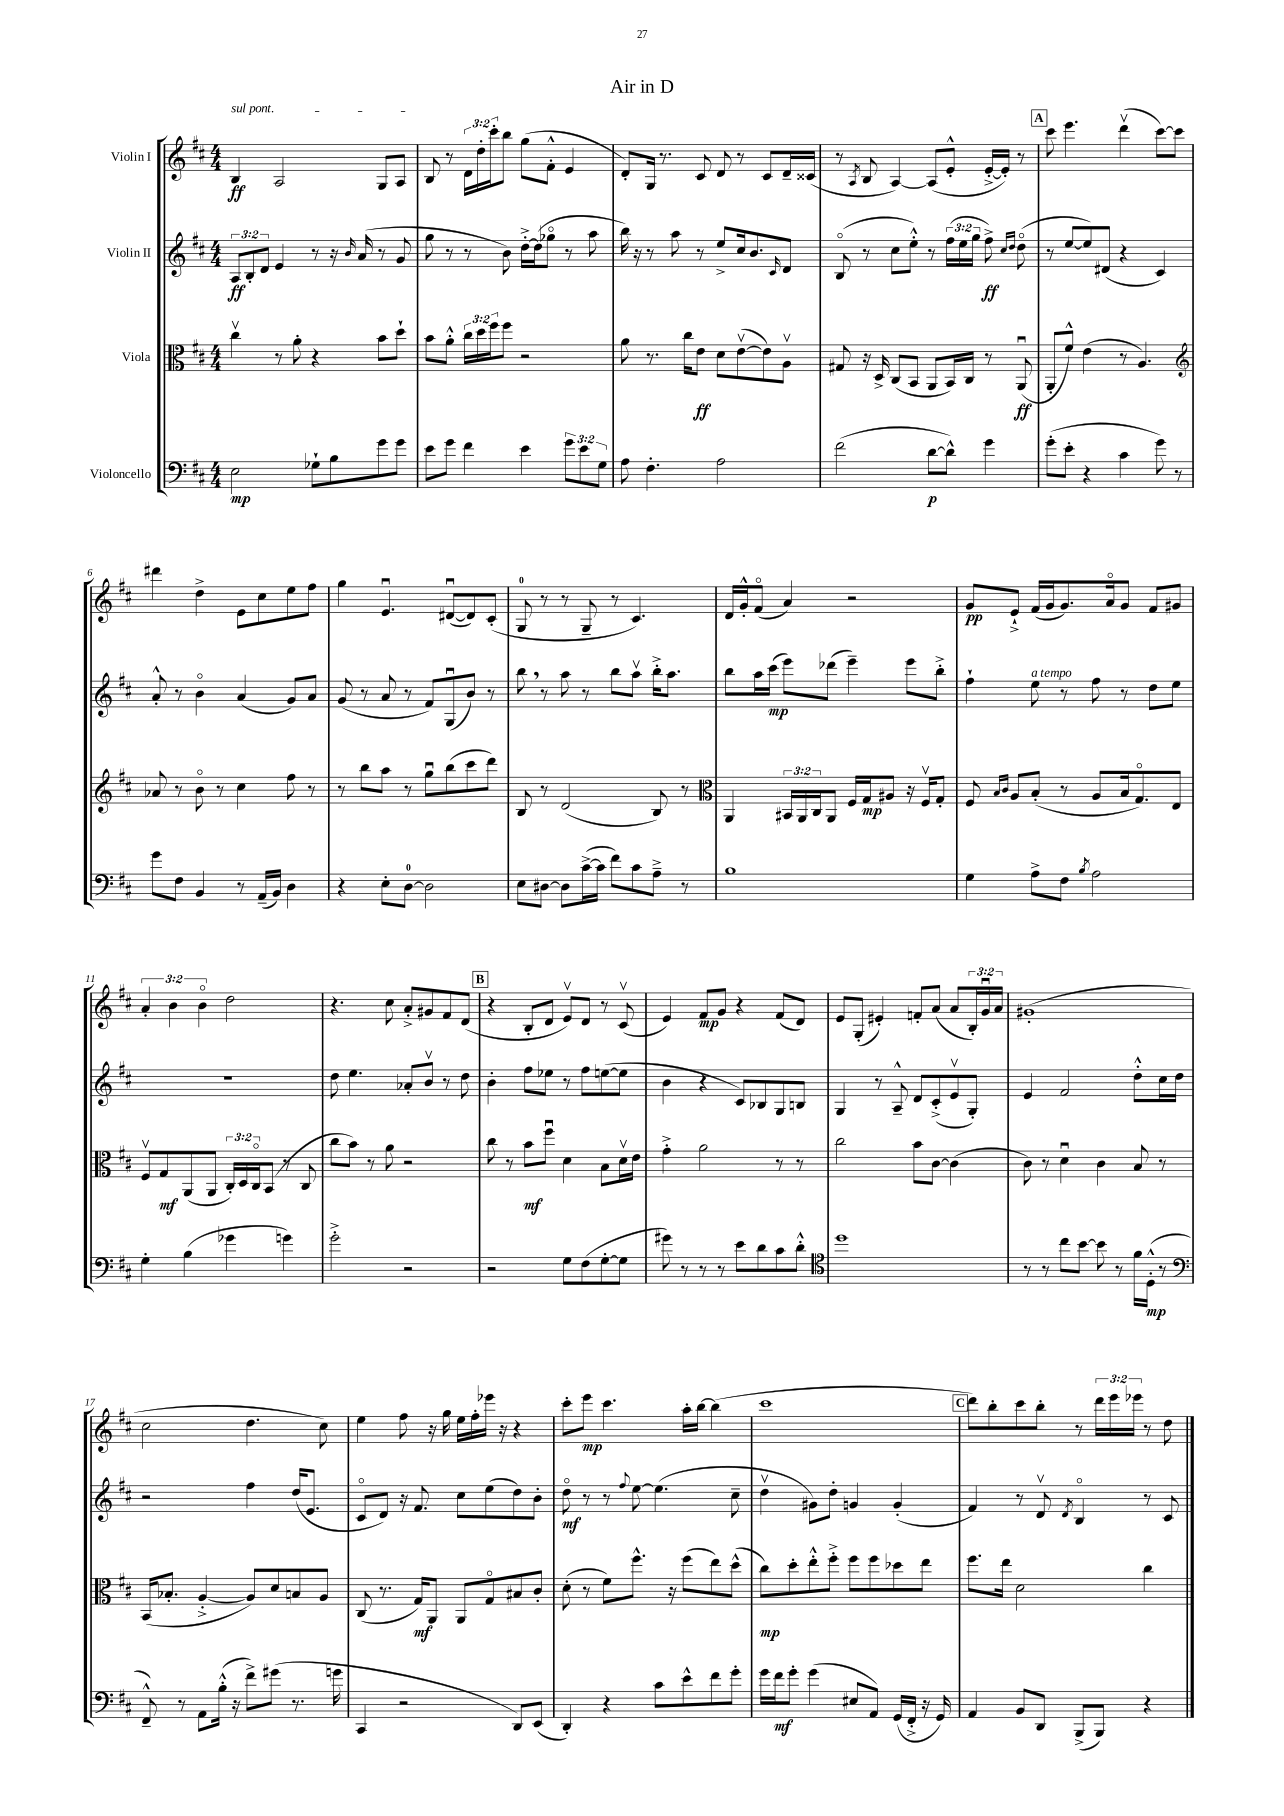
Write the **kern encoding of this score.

**kern	**dynam	**kern	**dynam	**kern	**dynam	**kern	**dynam
*part4	*part4	*part3	*part3	*part2	*part2	*part1	*part1
*staff4	*staff4	*staff3	*staff3	*staff2	*staff2	*staff1	*staff1
*I"Violoncello	*	*I"Viola	*	*I"Violin II	*	*I"Violin I	*
*clefF4	*	*clefC3	*	*clefG2	*	*clefG2	*
*k[f#c#]	*	*k[f#c#]	*	*k[f#c#]	*	*k[f#c#]	*
*M4/4	*	*M4/4	*	*M4/4	*	*M4/4	*
=1	=1	=1	=1	=1	=1	=1	=1
!	!	!	!	!	!	!LO:TX:a:i:t=sul pont.	!
2E\	mp	4cc#v\	.	12A/L	ff	4B/	ff
.	.	.	.	12B'/	.	.	.
.	.	.	.	12d/J	.	.	.
.	.	8r	.	4e/	.	2A/	.
.	.	8a'\	.	.	.	.	.
8G-X`\L	.	4r	.	8r	.	.	.
8B\	.	.	.	16r	.	.	.
.	.	.	.	16qqb/	.	.	.
.	.	.	.	(16a/	.	.	.
8g\	.	8b\L	.	8r	.	8G/L	.
8g\J	.	8dd`\J	.	8g/	.	8A/J	.
=2	=2	=2	=2	=2	=2	=2	=2
8e\L	.	8b\L	.	8gg\	.	8B/	.
8g\J	.	8a'^^\J	.	8r	.	8r	.
4f#\	.	24cc#\LL	.	8r	.	24d\LL	.
.	.	24dd\	.	.	.	24dd'\	.
.	.	24ff#\J	.	.	.	24ccc#'\J	.
.	.	8ff#\J	.	8b\)	.	8bb\J	.
4e\	.	2r	.	[16dd'^\LL	.	(8gg\L	.
.	.	.	.	(16dd\J]	.	.	.
.	.	.	.	8gg-X\J	.	8f#'^^\J	.
12g\L	.	.	.	8r	.	4e/	.
12e\	.	.	.	.	.	.	.
.	.	.	.	8aa\	.	.	.
12G\J	.	.	.	.	.	.	.
=3	=3	=3	=3	=3	=3	=3	=3
8A\	.	8a\	.	16bb\)	.	8d'/L)	.
.	.	.	.	16r	.	.	.
4.F#'\	.	8.r	.	8r	.	16G/Jk	.
.	.	.	.	.	.	8.r	.
.	.	.	.	8aa\	.	.	.
.	.	16cc#\KL	.	.	.	.	.
.	.	8e\J	ff	8r	.	8c#/	.
2A\	.	8d\L	.	8ee^/L	.	8d/	.
.	.	([8ev\	.	16cc#/k	.	8r	.
.	.	.	.	8.b/	.	.	.
.	.	8e\])	.	.	.	8c#/L	.
.	.	.	.	16qqc#/	.	.	.
.	.	8Av\J	.	8d/J	.	16d~/L	.
.	.	.	.	.	.	(16c##X/JJ	.
=4	=4	=4	=4	=4	=4	=4	=4
(2f#\	.	8G#X/	.	(8B/	.	8r	.
.	.	.	.	.	.	8qA/	.
.	.	16r	.	8r	.	8B/	.
.	.	16D^/	.	.	.	.	.
.	.	(8C#/L	.	8cc#\L	.	[4A/)	.
.	.	8BB/J	.	8ee'^^\J)	.	.	.
[8d\L	p	8AA/L	.	8r	.	(8A/L]	.
8d^^\J])	.	16BB/L)	.	(24ff#\LL	.	8e'^^/J	.
.	.	.	.	24ee\	.	.	.
.	.	16C#/JJ	.	.	.	.	.
.	.	.	.	24gg\JJ	.	.	.
4g\	.	8r	.	8ff#^\)	ff	[16e'^/LL	.
.	.	.	.	.	.	16e'/JJ])	.
.	.	.	.	16qqcc#/LL	.	.	.
.	.	.	.	16qqdd/JJ	.	.	.
.	.	(8AAu/	ff	(8dd\	.	8r	.
!!LO:REH:place=s1:t=A
=5	=5	=5	=5	=5	=5	=5	=5
(8g'\L	.	8AA'/L	.	8r	.	8ccc#\	.
8e'\J	.	8f#^^/J)	.	[8ee/L	.	4.eee\	.
4r	.	(4e\	.	8ee/])	.	.	.
.	.	.	.	(8d#X/J	.	.	.
4c#\	.	8r	.	4r	.	(4dddv\	.
.	.	4.A/)	.	.	.	.	.
8g\)	.	.	.	4c#/)	.	[8ccc#\L)	.
8r	.	.	.	.	.	8ccc#\J]	.
!!LO:LB:g=z
=6	=6	=6	=6	=6	=6	=6	=6
*	*	*clefG2	*	*	*	*	*
8g\L	.	8a-X/	.	8a'^^/	.	4ddd#X\	.
8F#\J	.	8r	.	8r	.	.	.
4BB/	.	8b\	.	4b\	.	4dd^\	.
.	.	8r	.	.	.	.	.
8r	.	4cc#\	.	(4a/	.	8e\L	.
(16AA~/LL	.	.	.	.	.	8cc#\	.
16BB/JJ)	.	.	.	.	.	.	.
4D\	.	8ff#\	.	8g/L)	.	8ee\	.
.	.	8r	.	8a/J	.	8ff#\J	.
=7	=7	=7	=7	=7	=7	=7	=7
4r	.	8r	.	(8g/	.	4gg\	.
.	.	8bb\L	.	8r	.	.	.
8E'\L	.	8aa\J	.	8a/	.	4.eu/	.
[8D\J	.	8r	.	8r	.	.	.
2D\]	.	8ggu\L	.	8f#/L)	.	.	.
.	.	(8bb\	.	(8Gu/	.	([8d#Xu/L	.
.	.	8ccc#\	.	8b/J)	.	8d#/])	.
.	.	8ddd\J)	.	8r	.	(8c#'/J	.
=8	=8	=8	=8	=8	=8	=8	=8
8E\L	.	8B/	.	8bb,\	.	8G/	.
[8D#X\J	.	8r	.	8r	.	8r	.
8D#\L]	.	(2d/	.	8aa\	.	8r	.
([16c#^\L	.	.	.	8r	.	8G~/	.
16c#\JJ]	.	.	.	.	.	.	.
8f#\L)	.	.	.	8bb\L	.	8r	.
8c#\	.	.	.	8aav\J	.	4.c#/)	.
8A~^\J	.	8B/)	.	16bb'^\KL	.	.	.
.	.	.	.	8.aa\J	.	.	.
8r	.	8r	.	.	.	.	.
=9	=9	=9	=9	=9	=9	=9	=9
*	*	*clefC3	*	*	*	*	*
1B	.	4AA/	.	8bb\L	.	16d/LL	.
.	.	.	.	.	.	16g'^^/J	.
.	.	.	.	16aa\L	.	(8f#/J	.
.	.	.	.	(16ccc#\JJ	mp	.	.
.	.	24BB#X/LL	.	8eee\L)	.	4a/)	.
.	.	24AA/	.	.	.	.	.
.	.	24C#/J	.	.	.	.	.
.	.	8AA/J	.	(8ddd-X\J	.	.	.
.	.	16F#/LL	.	4eee~\)	.	2r	.
.	.	16G/J	mp	.	.	.	.
.	.	8A#X/J	.	.	.	.	.
.	.	16r	.	8eee\L	.	.	.
.	.	16F#v/KL	.	.	.	.	.
.	.	8G'/J	.	8bb'^\J	.	.	.
=10	=10	=10	=10	=10	=10	=10	=10
4G\	.	8F#/	.	4ff#`\	.	8g/L	pp
.	.	16qqB/LL	.	.	.	.	.
.	.	16qqc#/JJ	.	.	.	.	.
.	.	8A/L	.	.	.	8e`^/J	.
!	!	!	!	!LO:TX:a:i:t=a tempo	!	!	!
8A^\L	.	(8B'/J	.	8ee\	.	(16f#/LL	.
.	.	.	.	.	.	16g/J	.
8F#\J	.	8r	.	8r	.	8.g/)	.
8qB/	.	.	.	.	.	.	.
2A\	.	8A/L	.	8ff#\	.	.	.
.	.	.	.	.	.	16a/k	.
.	.	16B/k	.	8r	.	8g/J	.
.	.	8.G/)	.	.	.	.	.
.	.	.	.	8dd\L	.	8f#/L	.
.	.	8E/J	.	8ee\J	.	8g#X/J	.
!!LO:LB:g=z
=11	=11	=11	=11	=11	=11	=11	=11
4G'\	.	8F#v/L	.	1r	.	6a'/	.
.	.	8G/	mf	.	.	.	.
.	.	.	.	.	.	6b\	.
(4B\	.	(8AA/	.	.	.	.	.
.	.	.	.	.	.	6b\	.
.	.	8AA/J	.	.	.	.	.
4g-X\	.	24C#'/LL)	.	.	.	2dd\	.
.	.	24D/	.	.	.	.	.
.	.	24C#/J	.	.	.	.	.
.	.	(8BB/J	.	.	.	.	.
4gn\)	.	8r	.	.	.	.	.
.	.	8C#/	.	.	.	.	.
=12	=12	=12	=12	=12	=12	=12	=12
2g'^\	.	8cc#\L	.	8dd\	.	4.r	.
.	.	8b\J)	.	4.ee\	.	.	.
.	.	8r	.	.	.	.	.
.	.	8a\	.	.	.	8cc#\	.
2r	.	2r	.	8a-X'/L	.	8a'^/L	.
.	.	.	.	8bv/J	.	8g#X/	.
.	.	.	.	8r	.	8f#/	.
.	.	.	.	8dd\	.	(8d/J	.
!!LO:REH:place=s1:t=B
=13	=13	=13	=13	=13	=13	=13	=13
2r	.	8cc#\	.	4b'\	.	4r	.
.	.	8r	.	.	.	.	.
.	.	8b\L	mf	8ff#\L	.	8B'/L	.
.	.	8ff#u\J	.	8ee-X\J	.	8d/J	.
8G\L	.	4d\	.	8r	.	8ev/L)	.
(8F#\	.	.	.	8ff#\L	.	8d/J	.
[8G'\	.	8B\L	.	([8een\	.	8r	.
8G\J]	.	16dv\L	.	8ee\J]	.	(8c#v/	.
.	.	16e\JJ	.	.	.	.	.
=14	=14	=14	=14	=14	=14	=14	=14
8g#X\)	.	4g'^\	.	4b\	.	4e/)	.
8r	.	.	.	.	.	.	.
8r	.	2a\	.	4r	.	8f#/L	mp
8r	.	.	.	.	.	8g/J	.
8e\L	.	.	.	8c#/L)	.	4r	.
8d\	.	.	.	8B-X/	.	.	.
8c#\	.	8r	.	8G/	.	(8f#/L	.
8d'^^\J	.	8r	.	8Bn/J	.	8d/J)	.
=15	=15	=15	=15	=15	=15	=15	=15
*clefC4	*	*	*	*	*	*	*
1dd	.	2cc#\	.	4G/	.	8e/L	.
.	.	.	.	.	.	(8G'/J	.
.	.	.	.	8r	.	4e#X'/)	.
.	.	.	.	8A~^^/	.	.	.
.	.	8b\L	.	8d/L	.	8fn'/L	.
.	.	[8c#\J	.	(8c#'^/	.	(8a/J	.
.	.	(4c#\]	.	8ev/	.	8a/L	.
.	.	.	.	8G'/J)	.	24B'/L)	.
.	.	.	.	.	.	24gu/	.
.	.	.	.	.	.	24a/JJ	.
=16	=16	=16	=16	=16	=16	=16	=16
8r	.	8c#\)	.	4e/	.	(1g#X'	.
8r	.	8r	.	.	.	.	.
8cc#\L	.	4du\	.	2f#/	.	.	.
[8b\J	.	.	.	.	.	.	.
8b\]	.	4c#\	.	.	.	.	.
8r	.	.	.	.	.	.	.
16f#\LL	.	8B/	.	8dd'^^\L	.	.	.
(16D'^^\JJ	mp	.	.	.	.	.	.
8r	.	8r	.	16cc#\L	.	.	.
.	.	.	.	16dd\JJ	.	.	.
!!LO:LB:g=z
=17	=17	=17	=17	=17	=17	=17	=17
*clefF4	*	*	*	*	*	*	*
8FF#~^^/)	.	(16BB/KL	.	2r	.	2cc#\	.
.	.	8.B-X'/J	.	.	.	.	.
8r	.	.	.	.	.	.	.
8AA\L	.	[4A'^/	.	.	.	.	.
(16B'^^\Jk	.	.	.	.	.	.	.
16r	.	.	.	.	.	.	.
8f#^\L)	.	8A/L])	.	4ff#\	.	4.dd\	.
(8g#X\J	.	8d/	.	.	.	.	.
8.r	.	8Bn/	.	(16dd/KL	.	.	.
.	.	.	.	8.e/J	.	.	.
.	.	8A/J	.	.	.	8cc#\)	.
16gn\	.	.	.	.	.	.	.
=18	=18	=18	=18	=18	=18	=18	=18
4CC#/	.	(8C#/	.	8c#/L	.	4ee\	.
.	.	8.r	.	8d/J)	.	.	.
2r	.	.	.	16r	.	8ff#\	.
.	.	16G/KL)	mf	8.f#/	.	.	.
.	.	8AA/J	.	.	.	16r	.
.	.	.	.	.	.	16gg\	.
.	.	8AA/L	.	8cc#\L	.	16ee\LL	.
.	.	.	.	.	.	16ff#'\	.
.	.	8G/	.	(8ee\	.	16eee-X\JJ	.
.	.	.	.	.	.	16r	.
8DD/L)	.	8B#X/	.	8dd\)	.	4r	.
(8EE/J	.	8c#'/J	.	8b'\J	.	.	.
=19	=19	=19	=19	=19	=19	=19	=19
4DD'/)	.	(8d'\	.	8dd\	mf	8ccc#'\L	.
.	.	8r	.	8r	.	8eee\J	mp
4r	.	8f#\L)	.	8r	.	4.ccc#\	.
.	.	.	.	8qqff#/	.	.	.
.	.	8.ff#^^\J	.	[8ee\	.	.	.
8c#\L	.	.	.	(4.ee\]	.	.	.
.	.	16r	.	.	.	.	.
8e^^\	.	(8ff#\L	.	.	.	16aa'\LL	.
.	.	.	.	.	.	[16bb\JJ	.
8f#\	.	8ee\)	.	.	.	(4bb\]	.
8g'\J	.	(8dd^^\J	.	8cc#~\	.	.	.
=20	=20	=20	=20	=20	=20	=20	=20
16g\LL	.	8cc#\L)	mp	4ddv\	.	1ccc#	.
16f#\J	mf	.	.	.	.	.	.
8g'\J	.	8dd'\	.	.	.	.	.
(4g\	.	8ee'^^\	.	8g#X\L)	.	.	.
.	.	8ff#'^\J	.	8dd'\J	.	.	.
8E#X/L	.	8ff#\L	.	4gn/	.	.	.
8AA/J)	.	8ff#\	.	.	.	.	.
(16GG/LL	.	8dd-X\	.	(4g'/	.	.	.
16FF#'^/JJ	.	.	.	.	.	.	.
16r	.	8ee\J	.	.	.	.	.
16GG/)	.	.	.	.	.	.	.
!!LO:REH:place=s1:t=C
=21	=21	=21	=21	=21	=21	=21	=21
4AA/	.	8.ff#\L	.	4f#/)	.	8ddd\L)	.
.	.	.	.	.	.	8bb'\	.
.	.	16ee\Jk	.	.	.	.	.
8BB/L	.	2d\	.	8r	.	8ccc#\	.
8DD/J	.	.	.	8dv/	.	8bb'\J	.
.	.	.	.	8qd/	.	.	.
(8BBB^/L	.	.	.	4B/	.	8r	.
8BBB/J)	.	.	.	.	.	24ddd\LL	.
.	.	.	.	.	.	24eee\	.
.	.	.	.	.	.	24eee-X\JJ	.
4r	.	4cc#\	.	8r	.	8r	.
.	.	.	.	8c#/	.	8dd\	.
==	==	==	==	==	==	==	==
*-	*-	*-	*-	*-	*-	*-	*-
